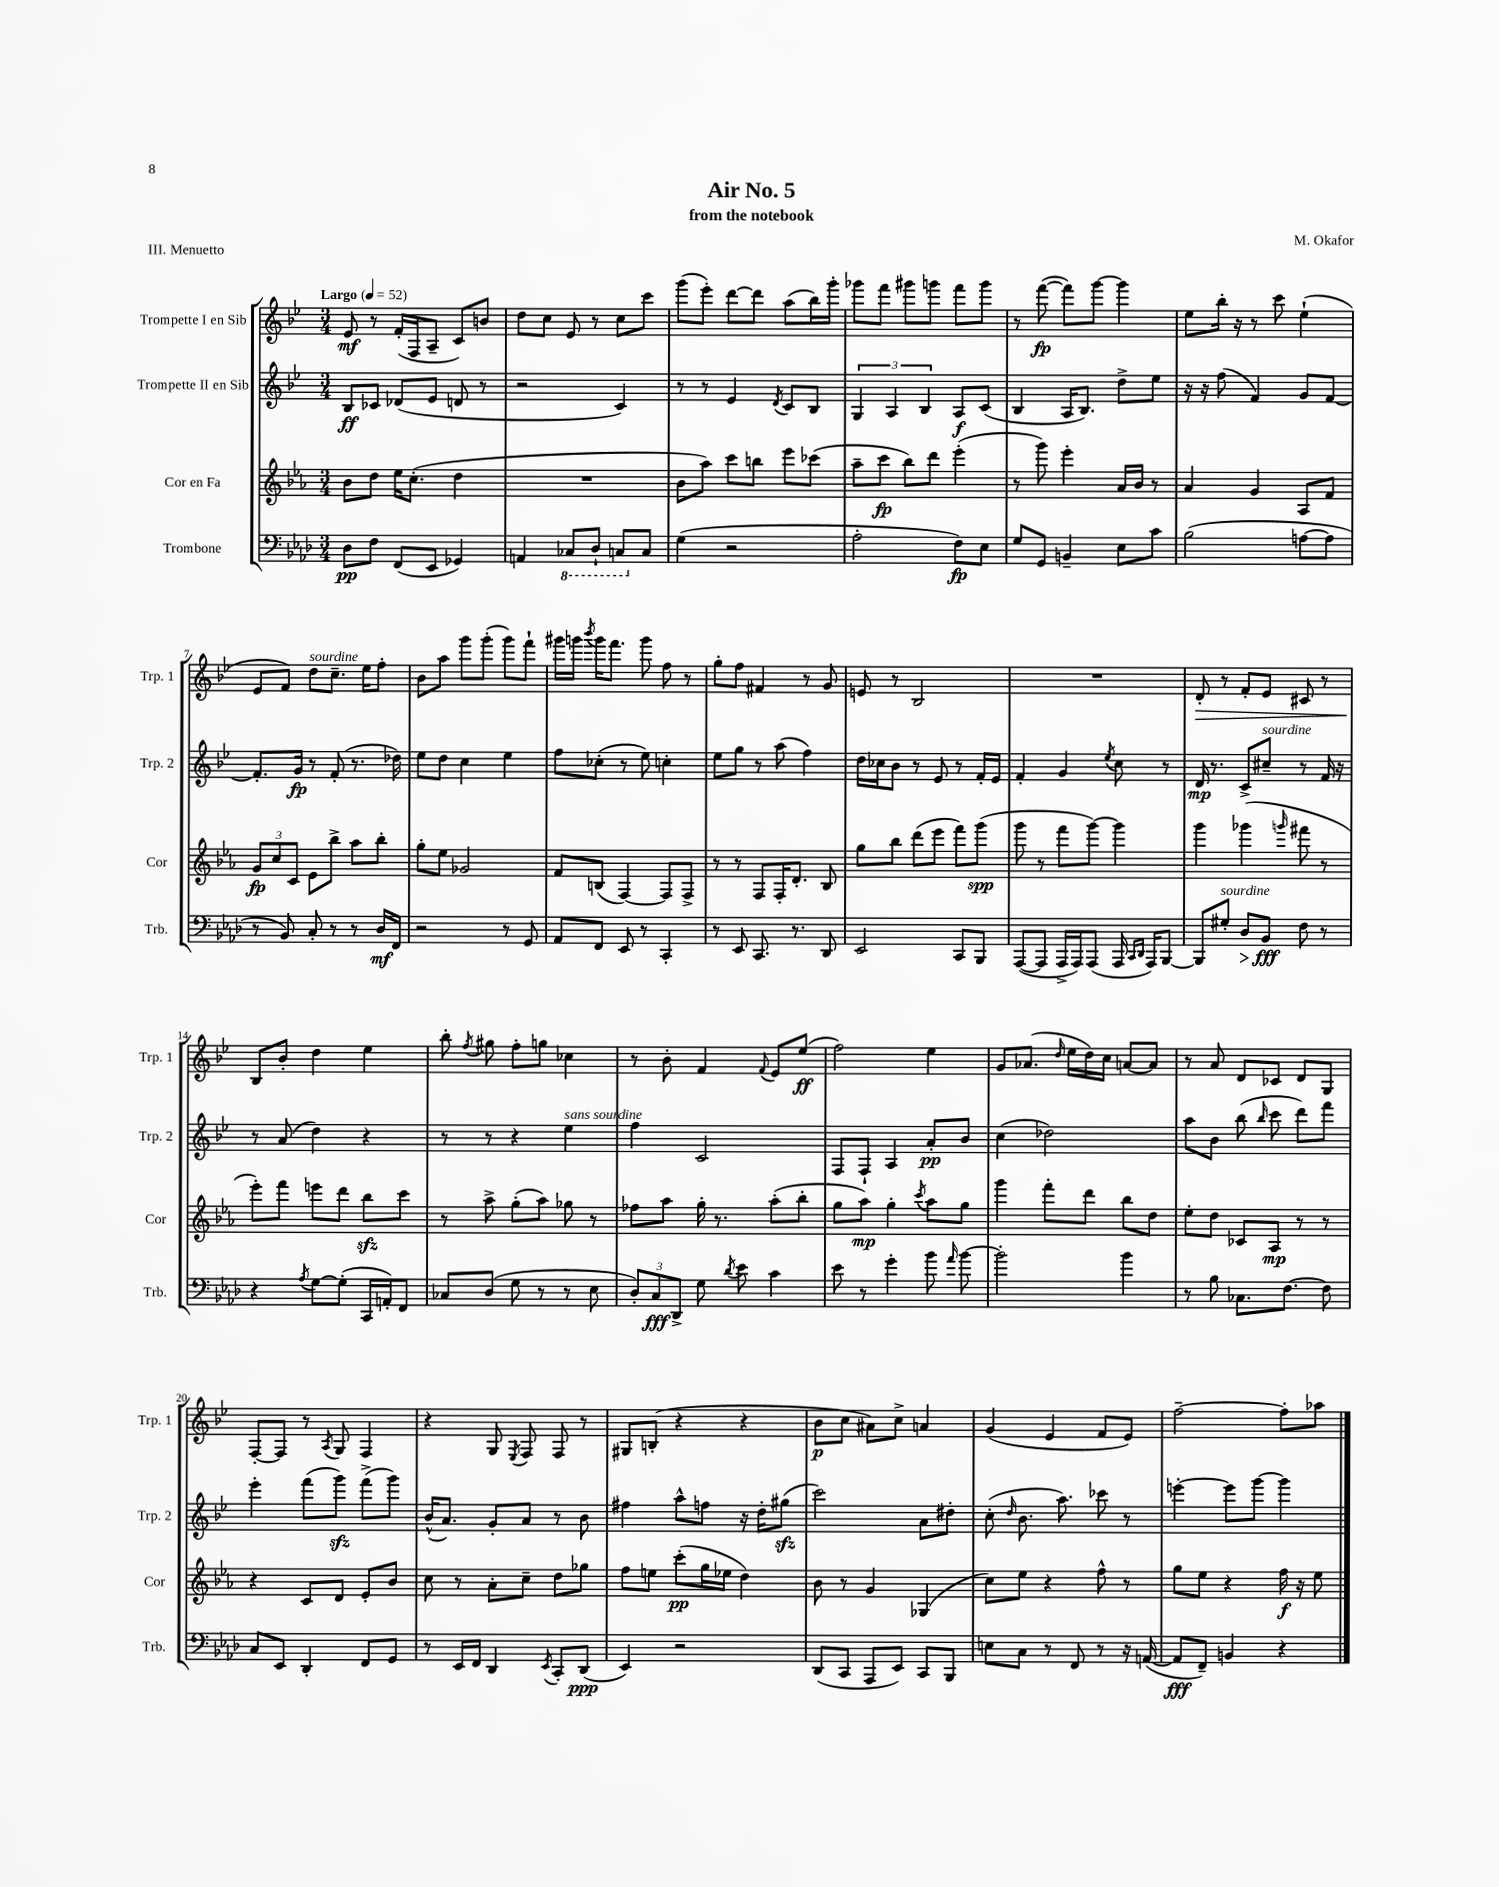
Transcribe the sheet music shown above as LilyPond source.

\header { title = "Air No. 5" composer = "M. Okafor" subtitle = "from the notebook" piece = "III. Menuetto" }
<<
\new StaffGroup <<
\new Staff = "s0" \with { instrumentName = "Trompette I en Sib" shortInstrumentName = "Trp. 1" } {
    \clef treble \key bes \major \numericTimeSignature \time 3/4 \tempo "Largo" 4 = 52
    \autoBeamOff ees'8\mf r8 f'16[-.( f16 a8]-- c'8[) b'8] |
    d''8[ c''8] ees'8 r8 c''8[ c'''8] |
    g'''8[( ees'''8]-.) d'''8[~ d'''8] a''8[( bes''16) g'''16]-. |
    ges'''8[ f'''8] gis'''8[ g'''8] f'''8[ g'''8] |
    r8 f'''8~\fp( f'''8[) g'''8]~ g'''4 |
    ees''8[ bes''16]-. r16 r8 c'''8 ees''4-!( |
    ees'8[ f'8]) d''8[^\markup { \italic "sourdine" } c''8.]-- ees''16[ f''8]-. |
    bes'8[ a''8] g'''8[ g'''8]-.( g'''8[) f'''8]-! |
    gis'''16[ g'''16] \acciaccatura { bes'''8 } g'''16[ f'''8.] g'''8 f''8 r8 |
    g''8[-. f''8] fis'4 r8 g'8 |
    e'8 r8 bes2 |
    R2. |
    d'8-.\> r8 f'8[-. ees'8] cis'8 r8 |
    bes8[\! bes'8]-. d''4 ees''4 |
    bes''8-. \acciaccatura { f''8 } gis''8 f''8[-. g''8] ces''4 |
    r8 bes'8-. f'4 \appoggiatura { f'8 } ees'8[ ees''8]\ff( |
    f''2) ees''4 |
    g'8[ aes'8.]( \grace { d''16 } ees''16[ d''16) c''16] a'8[~ a'8] |
    r8 a'8 d'8[ ces'8] d'8[ g8] |
    f8[~-. f8] r8 \acciaccatura { a8 } g8 f4 |
    r4 g8 \acciaccatura { ees8 } f8 f8 r8 |
    gis8[ b8]-.( r4 r4 |
    bes'8[\p c''8] ais'8[) c''8]-> a'4 |
    g'4( ees'4 f'8[ ees'8]) |
    f''2~-- f''8[-. aes''8] \bar "|." |
}
\new Staff = "s1" \with { instrumentName = "Trompette II en Sib" shortInstrumentName = "Trp. 2" } {
    \clef treble \key bes \major \numericTimeSignature \time 3/4
    \autoBeamOff bes8[\ff ces'8] des'8[( ees'8] d'8 r8 |
    r2 c'4) |
    r8 r8 ees'4 \acciaccatura { d'8 } c'8[ bes8] |
    \tuplet 3/2 { g4 a4 bes4 } a8[\f c'8]( |
    bes4 a16[ bes8.]) d''8[-> ees''8] |
    r16 r16 f''8( f'4) g'8[ f'8]~ |
    f'8.[-. g'16]\fp r8 f'8-.( r8. des''16) |
    ees''8[ d''8] c''4 ees''4 |
    f''8[ ces''8]-.( r8 ees''8) c''4-. |
    ees''8[ g''8] r8 a''8( f''4) |
    d''16[ ces''16 bes'8] r8 ees'8 r8 f'16[-. ees'16] |
    f'4-. g'4 \acciaccatura { ees''8 } c''8 r8 |
    d'16\mp r8. c'8[-> cis''8]--^\markup { \italic "sourdine" } r8 f'16 r16 |
    r8 a'8( d''4) r4 |
    r8 r8 r4 ees''4^\markup { \italic "sans sourdine" } |
    f''4 c'2 |
    f8[ f8]-! a4 a'8[-.\pp bes'8] |
    c''4( des''2) |
    a''8[ bes'8] bes''8( \grace { bes''16 } c'''8 d'''8[) f'''8] |
    ees'''4-. f'''8[( g'''8]\sfz) f'''8[->( g'''8]) |
    bes'16[-^( a'8.]) g'8[-. a'8] r8 bes'8 |
    fis''4 a''8[-^ f''8] r16 d''16[-. gis''8]\sfz( |
    c'''2) a'8[ dis''8]-. |
    c''8-.( \grace { d''16 } bes'8. a''8.) ces'''8 r8 |
    e'''4~-. e'''8[ g'''8]~ g'''4 \bar "|." |
}
\new Staff = "s2" \with { instrumentName = "Cor en Fa" shortInstrumentName = "Cor" } {
    \clef treble \key ees \major \numericTimeSignature \time 3/4
    \autoBeamOff bes'8[ d''8] ees''16[ c''8.]-.( d''4 |
    R2. |
    bes'8[ aes''8]) c'''8[ b''8] ees'''8[ ces'''8]( |
    aes''8[-- c'''8]\fp bes''8[) d'''8] ees'''4-.( |
    r8 g'''8) ees'''4-. aes'16[ bes'16] r8 |
    aes'4 g'4 aes8[ f'8] |
    \tuplet 3/2 { g'8[\fp c''8 c'8] } ees'8[ bes''8]-> aes''8[ bes''8]-. |
    g''8[-. ees''8] ges'2 |
    f'8[ b8]( f4~) f8[ f8]-> |
    r8 r8 f8[ f16-. d'8.]-. bes8 |
    g''8[ bes''8] d'''8[( ees'''8] f'''8[) g'''8]\spp( |
    g'''8 r8 f'''8[ g'''8]~) g'''4 |
    g'''4 ges'''4( \grace { g'''16 } fis'''8 r8 |
    ees'''8[-.) f'''8] e'''8[ d'''8] bes''8[\sfz c'''8] |
    r8 aes''8-> g''8[-.( aes''8]) ges''8 r8 |
    fes''8[ aes''8] g''16-. r8. aes''8[-.( bes''8]-. |
    g''8[ aes''8]\mp) g''4-. \acciaccatura { c'''8 } aes''8[ g''8] |
    g'''4 f'''8[-. d'''8] bes''8[ d''8] |
    ees''8[-. d''8] ces'8[ aes8]\mp r8 r8 |
    r4 c'8[ d'8] ees'8[-. bes'8] |
    c''8 r8 aes'8[-. c''8]-- d''8[ ges''8] |
    f''8[ e''8] c'''8[-.\pp( g''16 ees''16] d''4) |
    bes'8 r8 g'4 ges4( |
    c''8[) ees''8] r4 f''8-^ r8 |
    g''8[ ees''8] r4 f''16\f r16 ees''8 \bar "|." |
}
\new Staff = "s3" \with { instrumentName = "Trombone" shortInstrumentName = "Trb." } {
    \clef bass \key aes \major \numericTimeSignature \time 3/4
    \autoBeamOff des8[\pp f8] f,8[( ees,8] ges,4) |
    a,4 \ottava #-1 ces,8[ des,8]-! c,8[ \ottava #0 c8] |
    g4( r2 |
    aes2-. f8[\fp) ees8] |
    g8[ g,8] b,4-- ees8[ c'8] |
    bes2( a8[~ a8] |
    r8 bes,8) c8-. r8 r8 des16[\mf f,16] |
    r2 r8 g,8 |
    aes,8[ f,8] ees,8 r8 c,4-. |
    r8 ees,8 c,8. r8. des,8 |
    ees,2 c,8[ bes,,8] |
    aes,,8[~( aes,,8] aes,,16[-> aes,,16) aes,,8]( aes,,16 \grace { c,16[ des,16] } aes,,16[) bes,,8]~ |
    bes,,8[ gis8]-.^\markup { \italic "sourdine" } des8[\> bes,8]\fff\! f8 r8 |
    r4 \acciaccatura { aes8 } g8[~ g8]-.( c,16[ a,16-.) f,8] |
    ces8[ des8]( g8 r8 r8 ees8 |
    \tuplet 3/2 { des8[-.) c8\fff des,8]-> } g8 \acciaccatura { des'8 } ees'8 c'4 |
    ees'8 r8 g'4-. bes'8 \grace { aes'16 } bes'8~ |
    bes'2-. bes'4 |
    r8 bes8 ces8.[ f8.]~ f8 |
    c8[ ees,8] des,4-. f,8[ g,8] |
    r8 ees,16[ f,16] des,4 \acciaccatura { ees,8 } c,8[-. des,8]\ppp( |
    ees,4) r2 |
    des,8[( c,8] aes,,8[ ees,8]) c,8[ bes,,8] |
    e8[ c8] r8 f,8 r8 r16 a,16~( |
    a,8[\fff f,8]--) b,4 r4 \bar "|." |
}
>>
>>
